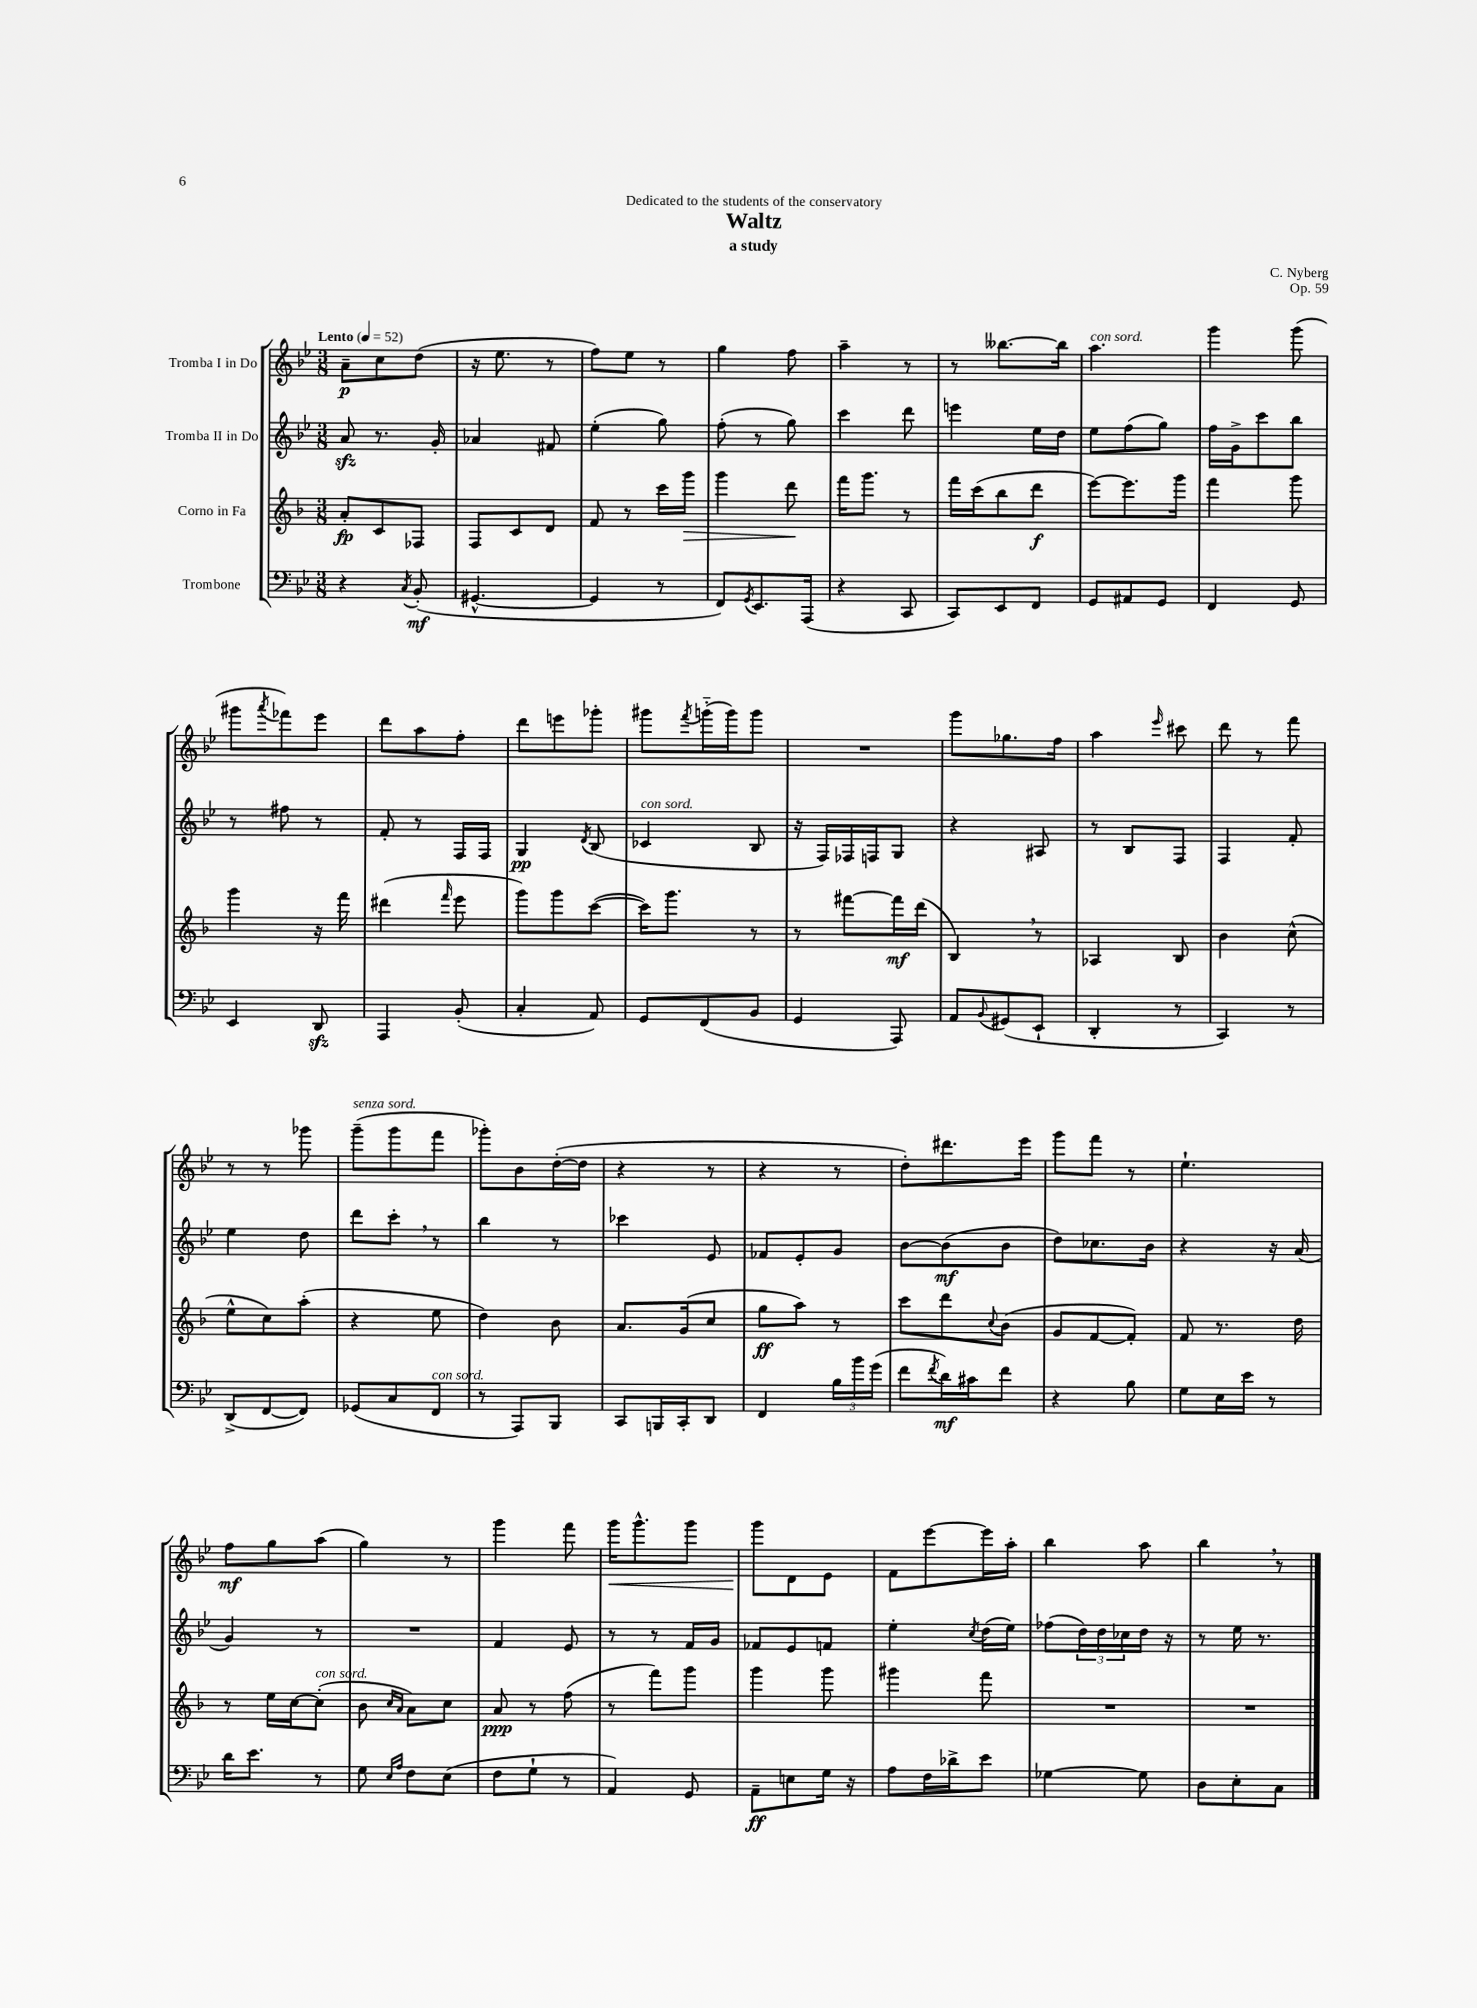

**kern	**kern	**kern	**kern
*staff4	*staff3	*staff2	*staff1
*clefF4	*clefG2	*clefG2	*clefG2
*k[b-e-]	*k[b-]	*k[b-e-]	*k[b-e-]
*M3/8	*M3/8	*M3/8	*M3/8
*MM52	*MM52	*MM52	*MM52
4r	8a'	8a	8a~
.	8c	8.r	8cc
8qC	.	.	.
(8BB-'	8F-	.	(8dd
.	.	16g'	.
=	=	=	=
[4.GG#^^	8F	4a-	16r
.	.	.	8.ee-
.	8c	.	.
.	8d	8f#	8r
=	=	=	=
4GG#]	8f	(4ee-'	8ff)
.	8r	.	8ee-
8r	16ccc	8gg)	8r
.	16ggg	.	.
=	=	=	=
8FF)	4ggg	(8ff'	4gg
8qGG	.	.	.
8.EE-	.	8r	.
.	8ddd	8gg)	8ff
(16AAA	.	.	.
=	=	=	=
4r	16fff	4ccc	4aa~
.	8.ggg	.	.
8CC	8r	8ddd	8r
=	=	=	=
8CC)	16fff	4eee	8r
.	(16ccc	.	.
8EE-	8bb-	.	[8.bb--
8FF	8ddd	16ee-	.
.	.	16dd	16bb--]
=	=	=	=
8GG	[8eee)	8ee-	4.aa
8AA#	8.eee]	(8ff	.
8GG	.	8gg)	.
.	16ggg	.	.
=	=	=	=
4FF	4fff	16ff	4ggg
.	.	16g^	.
.	.	8ccc	.
8GG	8ggg	8bb-	(8ggg
=	=	=	=
4EE-	4ggg	8r	8ggg#
.	.	.	8qaaa
.	.	8ff#	8fff-)
8DD	16r	8r	8eee-
.	16fff	.	.
=	=	=	=
4AAA	(4ddd#	8f'	8ddd
.	.	8r	8aa
.	16qqfff	.	.
(8BB-'	8eee	16F	8ff'
.	.	16F	.
=	=	=	=
4C'	8ggg)	4G	8ddd
.	8ggg	.	8eee
.	.	8qd	.
8AA)	([8ccc	(8B-	8ggg-'
=	=	=	=
8GG	16ccc])	4c-	8ggg#
.	8.ggg	.	.
.	.	.	8qfff
(8FF	.	.	(16ggg'~
.	.	.	16ggg)
8BB-	8r	8B-	8ggg
=	=	=	=
4GG	8r	16r	4.r
.	.	16F)	.
.	[8fff#	16F-	.
.	.	16F	.
8AAA)	16fff#]	8G	.
.	(16ddd	.	.
=	=	=	=
8AA	4B-)	4r	8ggg
8qqBB-	.	.	.
(8GG#	.	.	8.gg-
8EE-`	8r	8A#	.
.	.	.	16ff
=	=	=	=
4DD'	4A-	8r	4aa
.	.	8B-	.
.	.	.	16qqeee-
8r	8B-	8F	8ccc#
=	=	=	=
4CC)	4b-	4F	8ddd
.	.	.	8r
8r	(8cc^^	8f'	8fff
=	=	=	=
(8DD^	8ee^^	4ee-	8r
[8FF	8cc)	.	8r
8FF])	(8aa'	8dd	8ggg-
=	=	=	=
(8GG-	4r	8ddd	(8ggg~
8C	.	8ccc'	8ggg
8FF	8ee	8r	8fff
=	=	=	=
8r	4dd)	4bb-	8ggg-')
8AAA)	.	.	8b-
8BBB-	8b-	8r	([16dd'
.	.	.	16dd]
=	=	=	=
8CC	8.a	4ccc-	4r
16BBB	.	.	.
16CC'	(16g	.	.
8DD	8cc	8e-	8r
=	=	=	=
4FF	8gg	8f-	4r
.	8aa)	8e-'	.
24B-	8r	8g	8r
24b-	.	.	.
(24g	.	.	.
=	=	=	=
8f	8ccc	[8b-	8dd')
8qf	.	.	.
16d)	8ddd	(8b-]	8.ddd#
16c#	.	.	.
.	8qqcc	.	.
8f	(8b-	8b-	.
.	.	.	16eee-
=	=	=	=
4r	8g	8dd)	8ggg
.	[8f	8.cc-	8fff
8B-	8f'])	.	8r
.	.	16b-	.
=	=	=	=
8G	8f	4r	4.ee-`
16E-	8.r	.	.
16e-	.	.	.
8r	.	16r	.
.	16dd	(16a	.
=	=	=	=
16d	8r	4g)	8ff
8.e-	.	.	.
.	16ee	.	8gg
.	[16cc	.	.
8r	(8cc']	8r	(8aa
=	=	=	=
8G	8b-	4.r	4gg)
16qqE-	16qqcc	.	.
16qqA	16qqa	.	.
8F	8a)	.	.
(8E-	8cc	.	8r
=	=	=	=
8F	8a	4f	4ggg
8G`	8r	.	.
8r	(8ff	8e-	8fff
=	=	=	=
4AA)	8r	8r	16ggg
.	.	.	8.ggg^^
.	8fff)	8r	.
8GG	8ggg	16f	8ggg
.	.	16g	.
=	=	=	=
8AA~	4ggg	8f-	8ggg
8E	.	8e-	8d
16G	8ggg	8f	8e-
16r	.	.	.
=	=	=	=
8A	4ggg#	4ee-'	8f
16F	.	.	[8eee-
16d-^	.	.	.
.	.	8qcc	.
8e-	8fff	(16dd	16eee-]
.	.	16ee-)	16aa'
=	=	=	=
[4G-	4.r	(8ff-	4bb-
.	.	24dd)	.
.	.	24dd	.
.	.	24cc-	.
8G-]	.	16dd	8aa
.	.	16r	.
=	=	=	=
8D	4.r	8r	4bb-
8E-'	.	16ee-	.
.	.	8.r	.
8C	.	.	8r
==	==	==	==
*-	*-	*-	*-
